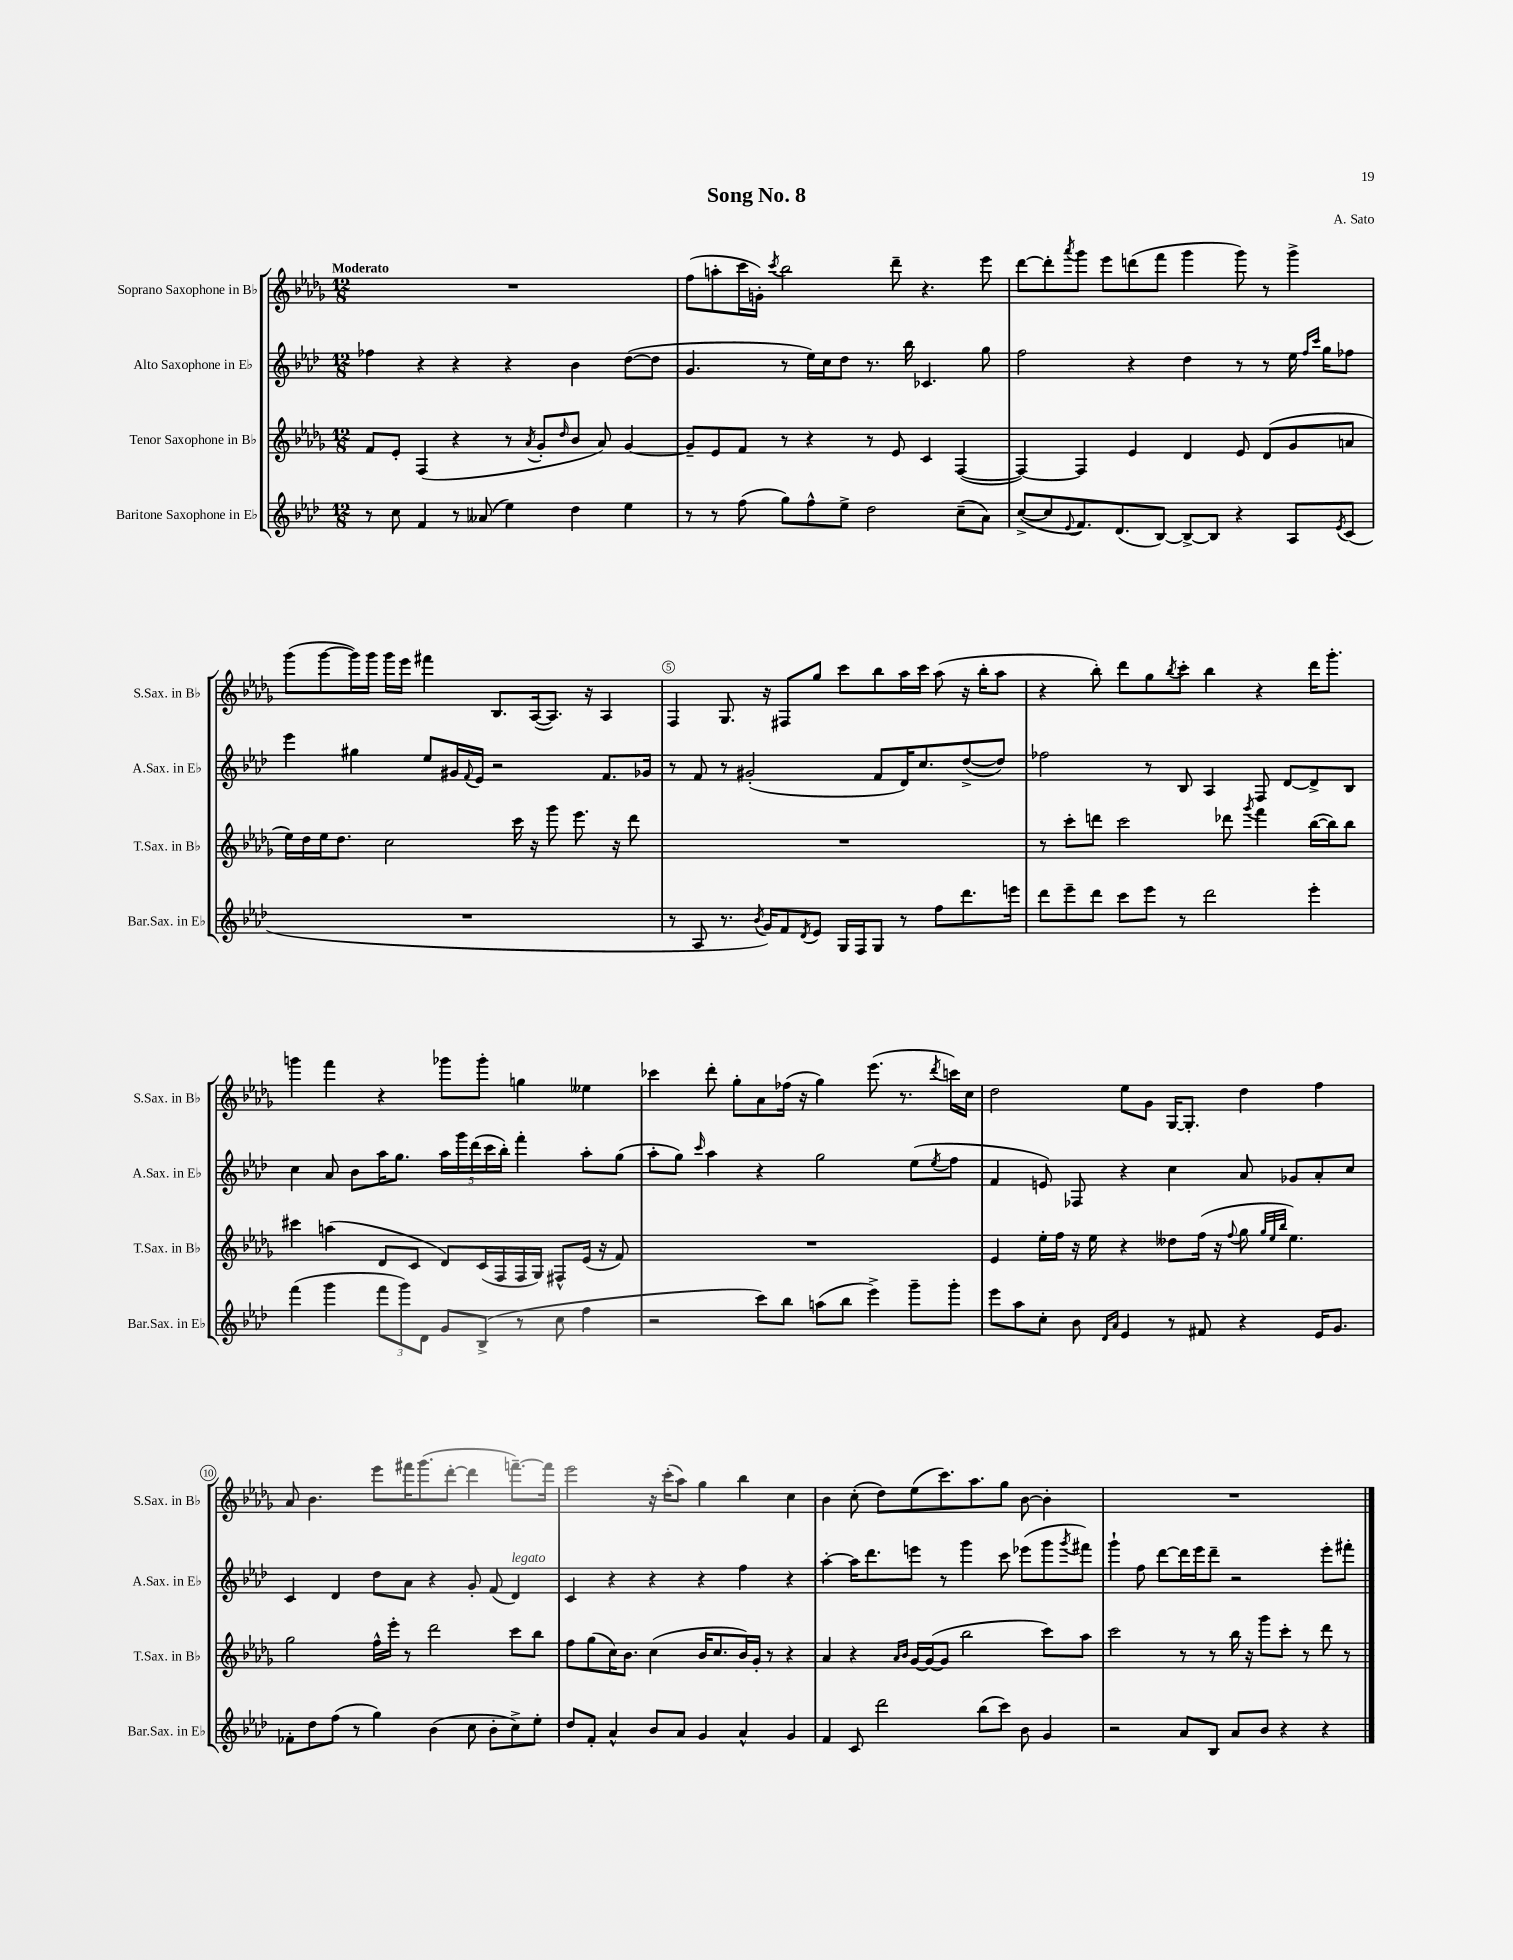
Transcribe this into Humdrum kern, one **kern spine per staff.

**kern	**kern	**kern	**kern
*staff4	*staff3	*staff2	*staff1
*clefG2	*clefG2	*clefG2	*clefG2
*k[b-e-a-d-]	*k[b-e-a-d-g-]	*k[b-e-a-d-]	*k[b-e-a-d-g-]
*M12/8	*M12/8	*M12/8	*M12/8
8r	8f/L	4ff-\	1.r
8cc\	8e-'/J	.	.
4f/	(4F/	4r	.
8r	4r	4r	.
(8a--/	.	.	.
4ee-\)	8r	4r	.
.	8qa-/	.	.
.	8g-'/L	.	.
.	16qqdd-/	.	.
4dd-\	8b-/J	4b-\	.
.	8a-/)	.	.
4ee-\	[4g-/	([8dd-\L	.
.	.	8dd-\]J	.
=	=	=	=
8r	8g-~/]L	4.g/	(8ff\L
8r	8e-/	.	8aa'\
(8ff\	8f/J	.	16ccc\L
.	.	.	16g'\JJ)
.	.	.	8qccc/
8gg\L)	8r	8r	2bb-\
8ff^^\	4r	16ee-\LL)	.
.	.	16cc\J	.
8ee-^\J	.	8dd-\J	.
2dd-\	8r	8.r	.
.	8e-/	.	8ddd-~\
.	.	16bb-\	.
.	4c/	4.c-/	4.r
(8cc~\L	([4F/	.	.
8a-\J)	.	8gg\	8eee-\
=	=	=	=
([8cc^/L	4F/_)	2ff\	[8ddd-\L
8cc/]	.	.	8ddd-'\]
8qqe-/	.	.	8qaaa-/
8.f/)	4F/]	.	8ggg-\J
.	.	.	8eee-\L
(8.d-/	.	.	.
.	4e-/	4r	(8ddd\
[8B-/J)	.	.	8fff\J
8B-^/_L	4d-/	4dd-\	4ggg-\
8B-/]J	.	.	.
4r	8e-/	8r	8ggg-\)
.	(8d-/L	8r	8r
8A-/L	8g-/	16ee-\	4ggg-^\
.	.	16qqff/LL	.
.	.	16qqccc/JJ	.
.	.	16gg\LK	.
8qe-/	.	.	.
(8c/J	8a/J	8ff-\J	.
=	=	=	=
1.r	16ee-\LL)	4eee-\	(8ggg-\L
.	16dd-\	.	.
.	16ee-\J	.	[8ggg-\
.	8.dd-\J	.	.
.	.	4gg#\	16ggg-\]L)
.	.	.	16ggg-\JJ
.	2cc\	.	16ggg-\LL
.	.	.	16eee-\JJ
.	.	8ee-/L	4fff#\
.	.	16g#/L	.
.	.	8qqf/	.
.	.	16e-/JJ	.
.	.	2r	8.B-/L
.	16ccc\	.	.
.	16r	.	([16A-/k
.	8ggg-\	.	8.A-/]J)
.	8.eee-\	.	.
.	.	.	16r
.	.	8.f/L	4A-/
.	16r	.	.
.	8ddd-\	.	.
.	.	16g-/Jk	.
=	=	=	=
8r	1.r	8r	4F/
8A-/	.	8f/	.
8.r	.	8r	8.G-/
.	.	(2g#'/	.
8qb-/	.	.	.
16g/LK)	.	.	16r
8f/	.	.	8F#/L
8qd-/	.	.	.
8e-/J	.	.	8gg-/J
16G/LL	.	.	8ccc\L
16F/J	.	.	.
8G/J	.	8f/L	8bb-\
8r	.	16d-/K)	16aa-\L
.	.	8.cc/	16ccc\JJ
8ff\L	.	.	(8aa-\
8.ddd-\	.	([8dd-^/	16r
.	.	.	16bb-'\LK
.	.	8dd-/]J)	8aa-\J
16eee\Jk	.	.	.
=	=	=	=
8ddd-\L	8r	2ff-\	4r
8eee-~\	8ccc'\L	.	.
8ddd-\J	8ddd\J	.	8bb-'\)
8ccc\L	2ccc\	.	8ddd-\L
8eee-\J	.	8r	8gg-\
.	.	.	8qbb-/
8r	.	8B-/	8ccc'\J
2ddd-\	.	4A-/	4bb-\
.	8ddd-\	.	.
.	8qggg-/	.	.
.	4fff\	8F/	4r
.	.	[8d-/L	.
4eee-'\	([16bb-\LL	8d-^/]	16ddd-\LK
.	16bb-\]J)	.	8.ggg-'\J
.	8bb-\J	8B-/J	.
=	=	=	=
(4fff\	4ccc#\	4cc\	4ggg\
4ggg\	(4aa\	8a-/	4fff\
.	.	8b-\L	.
12fff\L	8d-/L	16aa-\K	4r
.	.	8.gg\J	.
12ggg\)	.	.	.
.	8c/J	.	.
12d-\J	.	.	.
8g/L	8d-/L)	20aa-\LL	8ggg-\L
.	.	20ggg\	.
.	.	(20ddd-\	.
(8B-^/J	(16c/L	.	8ggg-'\J
.	.	20ccc\	.
.	16F/	.	.
.	.	20bb-'\JJ)	.
8r	16F/	4fff'\	4gg\
.	16G-/JJ)	.	.
8cc\	8F#^^/L	.	.
4ff\	(16e-/Jk	8aa-'\L	4ee--\
.	16r	.	.
.	8f/)	(8gg\J	.
=	=	=	=
2r	1.r	8aa-'\L	4ccc-\
.	.	8gg\J)	.
.	.	16qqccc/	.
.	.	4aa-\	8ddd-'\
.	.	.	8gg-'\L
8ccc\L)	.	4r	8a-\
8bb-\J	.	.	(16ff-\Jk
.	.	.	16r
(8aa\L	.	2gg\	4gg-\)
8bb-\J	.	.	.
4eee-^\)	.	.	(8.eee-\
.	.	.	8.r
8ggg~\L	.	(8ee-\L	.
.	.	8qee-/	8qddd-/
8ggg'\J	.	8ff\J	16ccc\LL)
.	.	.	16cc\JJ
=	=	=	=
8eee-\L	4e-/	4f/	2dd-\
8aa-\	.	.	.
8cc'\J	16ee-'\LL	8e/)	.
.	16ff\JJ	.	.
8b-\	16r	8F-/	.
.	16ee-\	.	.
16qqd-/LL	.	.	.
16qqa-/JJ	.	.	.
4e-/	4r	4r	8ee-\L
.	.	.	8g-\J
8r	8dd--\L	4cc\	[16G-/LK
.	.	.	8.G-'/]J
8f#/	(16ff\Jk	.	.
.	16r	.	.
.	8qqff/	.	.
4r	8gg-\	8a-/	4dd-\
.	32qqgg-/LLL	.	.
.	32qqee-/	.	.
.	32qqbb-/JJJ	.	.
.	4.ee-\)	8g-/L	.
16e-/LK	.	8a-'/	4ff\
8.g/J	.	.	.
.	.	8cc/J	.
=	=	=	=
8f-'\L	2gg-\	4c/	8a-/
8dd-\	.	.	4.b-\
(8ff\J	.	4d-/	.
8r	.	.	.
4gg\)	16ff^^\LL	8dd-\L	8eee-\L
.	16eee-'\JJ	.	.
.	8r	8a-\J	16fff#\K
.	.	.	(8.ggg-\
(4b-\	2ddd-\	4r	.
.	.	.	[8ddd-'\J
8cc\	.	8g'/	4ddd-\]
8b-'\L	.	(8f/	.
8cc^\)	8ccc\L	4d-/)	[8.fff~\L)
8ee-'\J	8bb-\J	.	.
.	.	.	16fff\]Jk
=	=	=	=
8dd-/L	8ff\L	4c/	2eee-\
8f'/J	(8gg-\	.	.
4a-^^/	16cc\K)	4r	.
.	8.b-\J	.	.
8b-/L	(4cc\	4r	16r
.	.	.	(16ccc'\LK
8a-/J	.	.	8aa-\J)
4g/	16b-/LK	4r	4gg-\
.	8.cc/	.	.
4a-^^/	16b-/L)	4ff\	4bb-\
.	16g-'/JJ	.	.
.	8r	.	.
4g/	4r	4r	4cc\
=	=	=	=
4f/	4a-/	[4aa-'\	4b-\
8c/	4r	16aa-\]LK	(8cc'\
.	.	8.ddd-\	.
2ddd-\	.	.	8dd-\L)
.	16qqa-/LL	.	.
.	16qqb-/JJ	.	.
.	[16g-/LL	8eee\J	(8ee-\
.	(16g-/_J	.	.
.	8g-/]J	8r	8.ccc\)
.	2bb-\	4ggg\	.
.	.	.	8.aa-\
(8bb-\L	.	.	.
8ccc\J)	.	8ccc\	8gg-\J
8b-\	.	(8eee-\L	[8b-\
4g/	8ccc\L)	8ggg\	4b-'\]
.	.	8qggg/	.
.	8aa-\J	8fff#\J)	.
=	=	=	=
2r	2ccc\	4ggg`\	1.r
.	.	8ff\	.
.	.	[8ddd-\L	.
8a-/L	8r	16ddd-\]L	.
.	.	16eee-\J	.
8B-/J	8r	8ddd-~\J	.
8a-/L	16bb-\	2r	.
.	16r	.	.
8b-/J	8ggg-\L	.	.
4r	8ccc'\J	.	.
.	8r	.	.
4r	8ddd-\	8eee-'\L	.
.	8r	8fff#'\J	.
==	==	==	==
*-	*-	*-	*-
